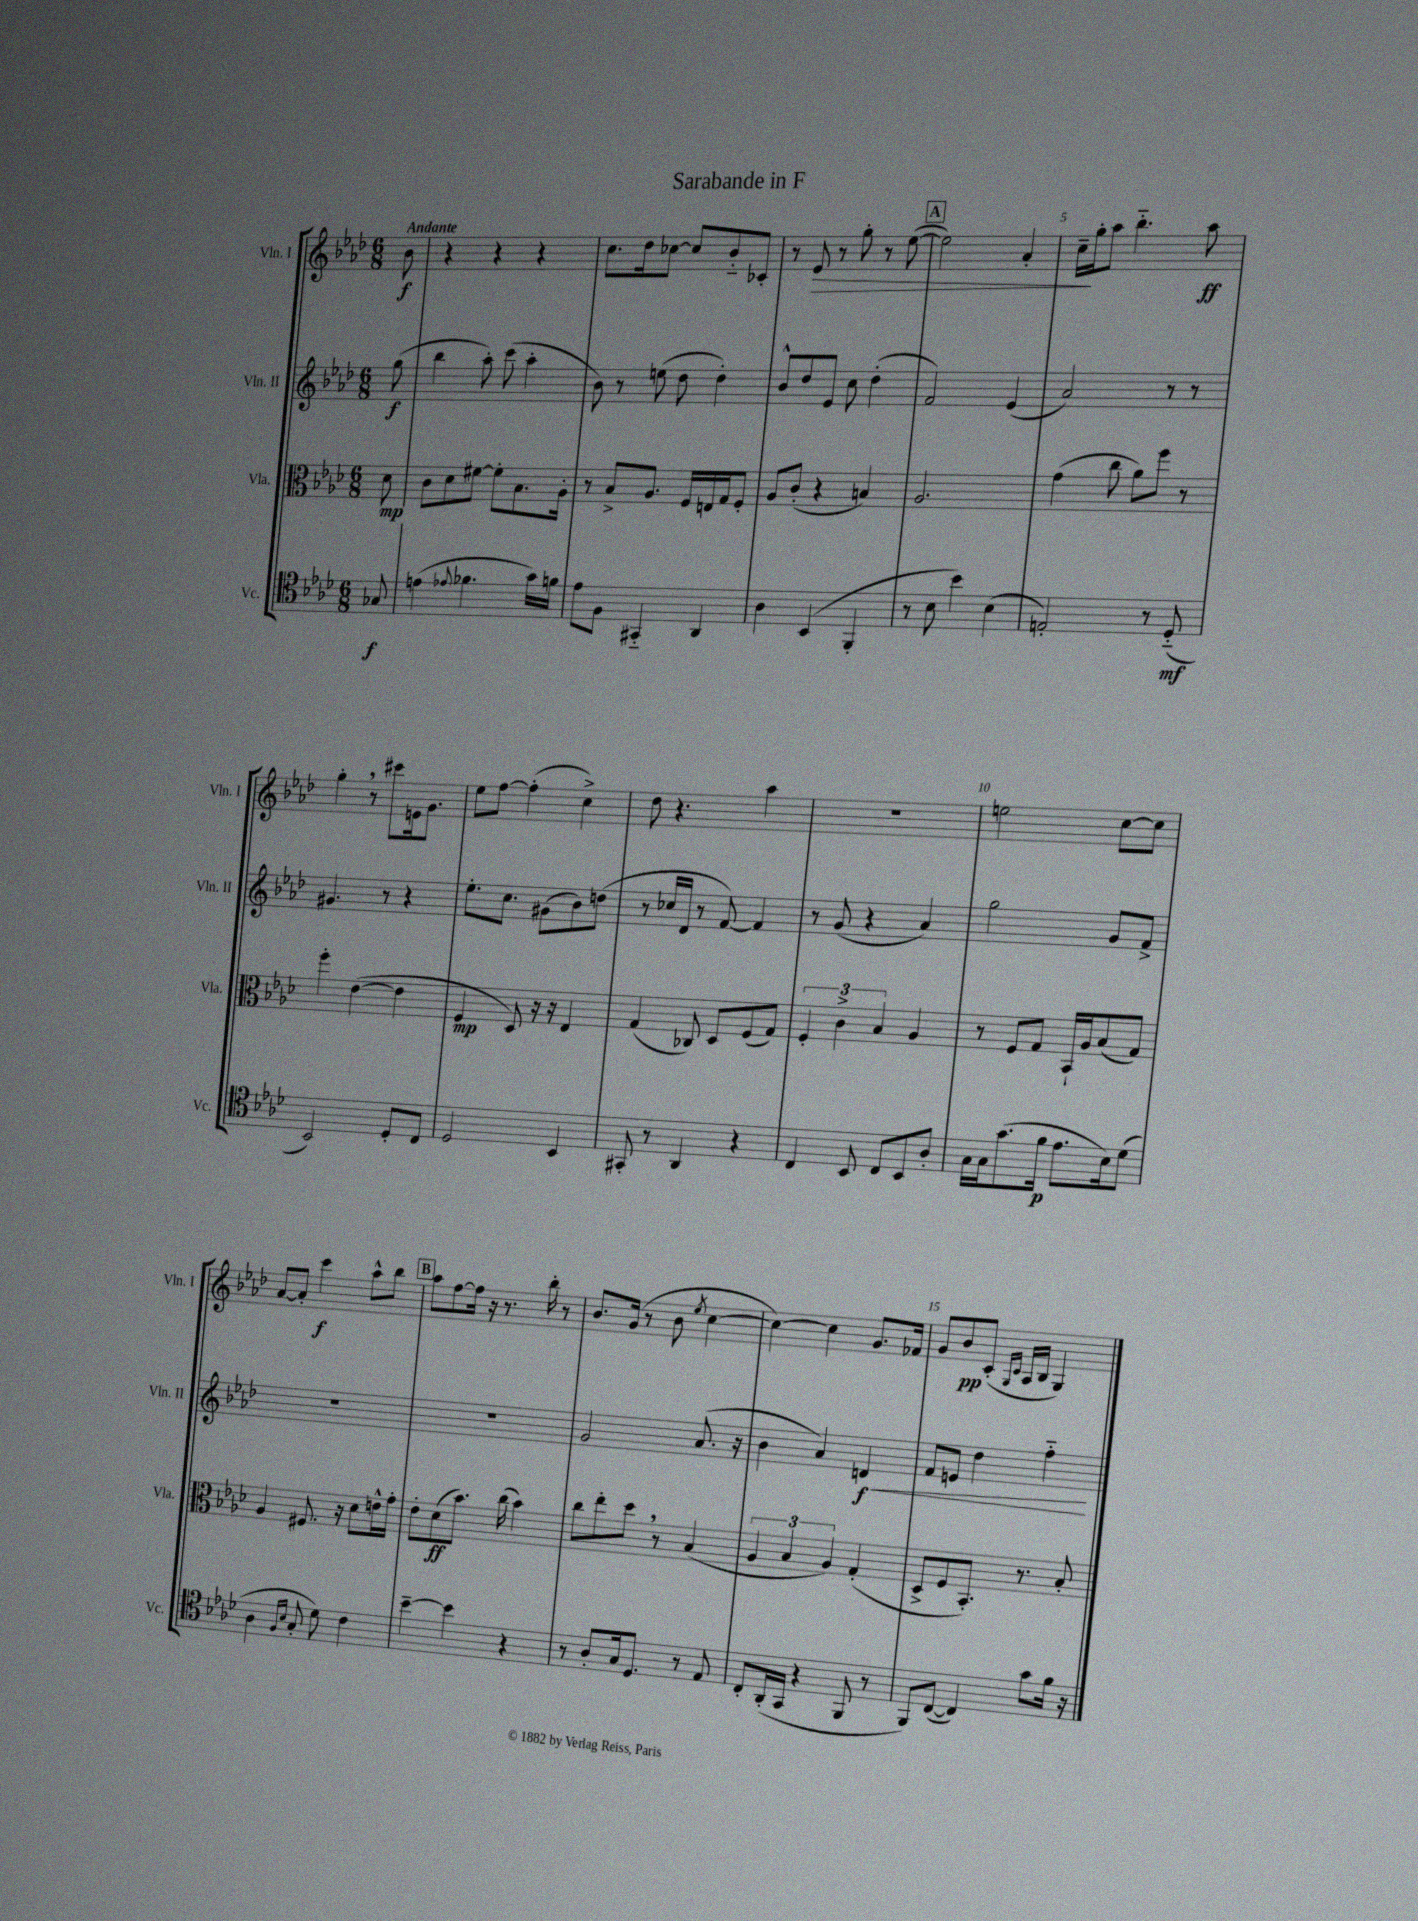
\header { title = "Sarabande in F" }
<<
\new StaffGroup <<
\new Staff = "s0" \with { instrumentName = "Vln. I" shortInstrumentName = "Vln. I" } {
    \clef treble \key aes \major \numericTimeSignature \time 6/8 \partial 8 \tempo "Andante"
    bes'8\f |
    r4 r4 r4 |
    c''8. des''16 ces''8~ ces''8 bes'8-_ ces'8-. |
    r8 ees'8\> r8 g''8-. r8 ees''8~( |
    \mark \markup { \box "A" } ees''2) aes'4-. |
    c''16--\! g''16-. aes''8 bes''4.-_ aes''8\ff |
    g''4-. \breathe r8 cis'''8 e'16 g'8. |
    ees''8 f''8~ f''4-.( c''4->) |
    des''8 r4. aes''4 |
    r2. |
    e''2 c''8~ c''8 |
    aes'8~ aes'8-. c'''4\f aes''8-^ bes''8 |
    \mark \markup { \box "B" } aes''8 f''8~ f''16 r16 r8. bes''16-. r8 |
    bes'8. g'16( r8 bes'8 \acciaccatura { ees''8 } c''4~ |
    c''4~) c''4 g'8. fes'16 |
    g'8 bes'8\pp c'8-.( \grace { g16 c'16 } aes16 bes16 g4) \bar "|." |
}
\new Staff = "s1" \with { instrumentName = "Vln. II" shortInstrumentName = "Vln. II" } {
    \clef treble \key aes \major \numericTimeSignature \time 6/8 \partial 8
    g''8\f( |
    bes''4 aes''8-.) c'''8( aes''4-. |
    bes'8) r8 e''8( des''8 des''4-.) |
    bes'8-^ des''8 ees'8 c''8 des''4-.( |
    \mark \markup { \box "A" } f'2) ees'4( |
    aes'2) r8 r8 |
    gis'4. r8 r4 |
    ees''8.-. c''8. gis'8( bes'8) d''8( |
    r8 ces''16 des'16 r8 f'8~) f'4 |
    r8 g'8( r4 aes'4) |
    g''2 g'8 f'8-> |
    R2. |
    \mark \markup { \box "B" } R2. |
    g'2 aes'8.( r16 |
    bes'4 aes'4) d'4\f\< |
    f'8 e'8 des''4 f''4-_\! \bar "|." |
}
\new Staff = "s2" \with { instrumentName = "Vla." shortInstrumentName = "Vla." } {
    \clef alto \key aes \major \numericTimeSignature \time 6/8 \partial 8
    des'8\mp |
    c'8 des'8 fis'8~ fis'8-. bes8. aes16-. |
    r8 bes8-> aes8. f16 e16 g16 f8-. |
    aes8 c'8-.( r4 b4) |
    \mark \markup { \box "A" } aes2. |
    g'4( c''8 aes'8) f''8 r8 |
    f''4-. ees'4~( ees'4 |
    f4\mp des8) r16 r16 ees4 |
    g4( ces8) des8 f8( g8) |
    \tuplet 3/2 { f4-. c'4-> bes4 } aes4 |
    r8 f8 g8 bes,16-! aes16 bes8( g8) |
    aes4 fis8. r16 des'8 e'16-^ g'16-. |
    \mark \markup { \box "B" } ees'8-. des'8\ff( bes'8.) c''16( bes'4) |
    c''8 ees''8-. des''8 \breathe r8 bes4( |
    \tuplet 3/2 { aes4 bes4 aes4) } g4-.( |
    des8-> f8 bes,8.-.) r8. bes8-. \bar "|." |
}
\new Staff = "s3" \with { instrumentName = "Vc." shortInstrumentName = "Vc." } {
    \clef tenor \key aes \major \numericTimeSignature \time 6/8 \partial 8
    ges8\f |
    e'4( \appoggiatura { ees'8 } fes'4. g'16) f'16 |
    ees'8 f8 gis,4-_ aes,4 |
    aes4 bes,4( f,4-. |
    \mark \markup { \box "A" } r8 bes8 bes'4) bes4( |
    e2-.) r8 des8-_\mf( |
    bes,2) des8-. c8 |
    des2 bes,4 |
    gis,8-. r8 aes,4 r4 |
    c4 bes,8 c8 bes,8 aes8-. |
    g16 g16 g'8.( f'16\p ees'8. bes16) des'8( |
    aes4 \grace { f16 bes16 } g8-. des'8) c'4 |
    \mark \markup { \box "B" } bes'4~-- bes'4 r4 |
    r8 aes8-. g16 des8. r8 ees8 |
    c8-. aes,16-.( g,16 r4 f,8 r8 |
    f,8) c8~( c4) g'8 f'16 r16 \bar "|." |
}
>>
>>
\layout { \context { \Score \override BarNumber.break-visibility = ##(#f #t #t) barNumberVisibility = #(every-nth-bar-number-visible 5) } }
